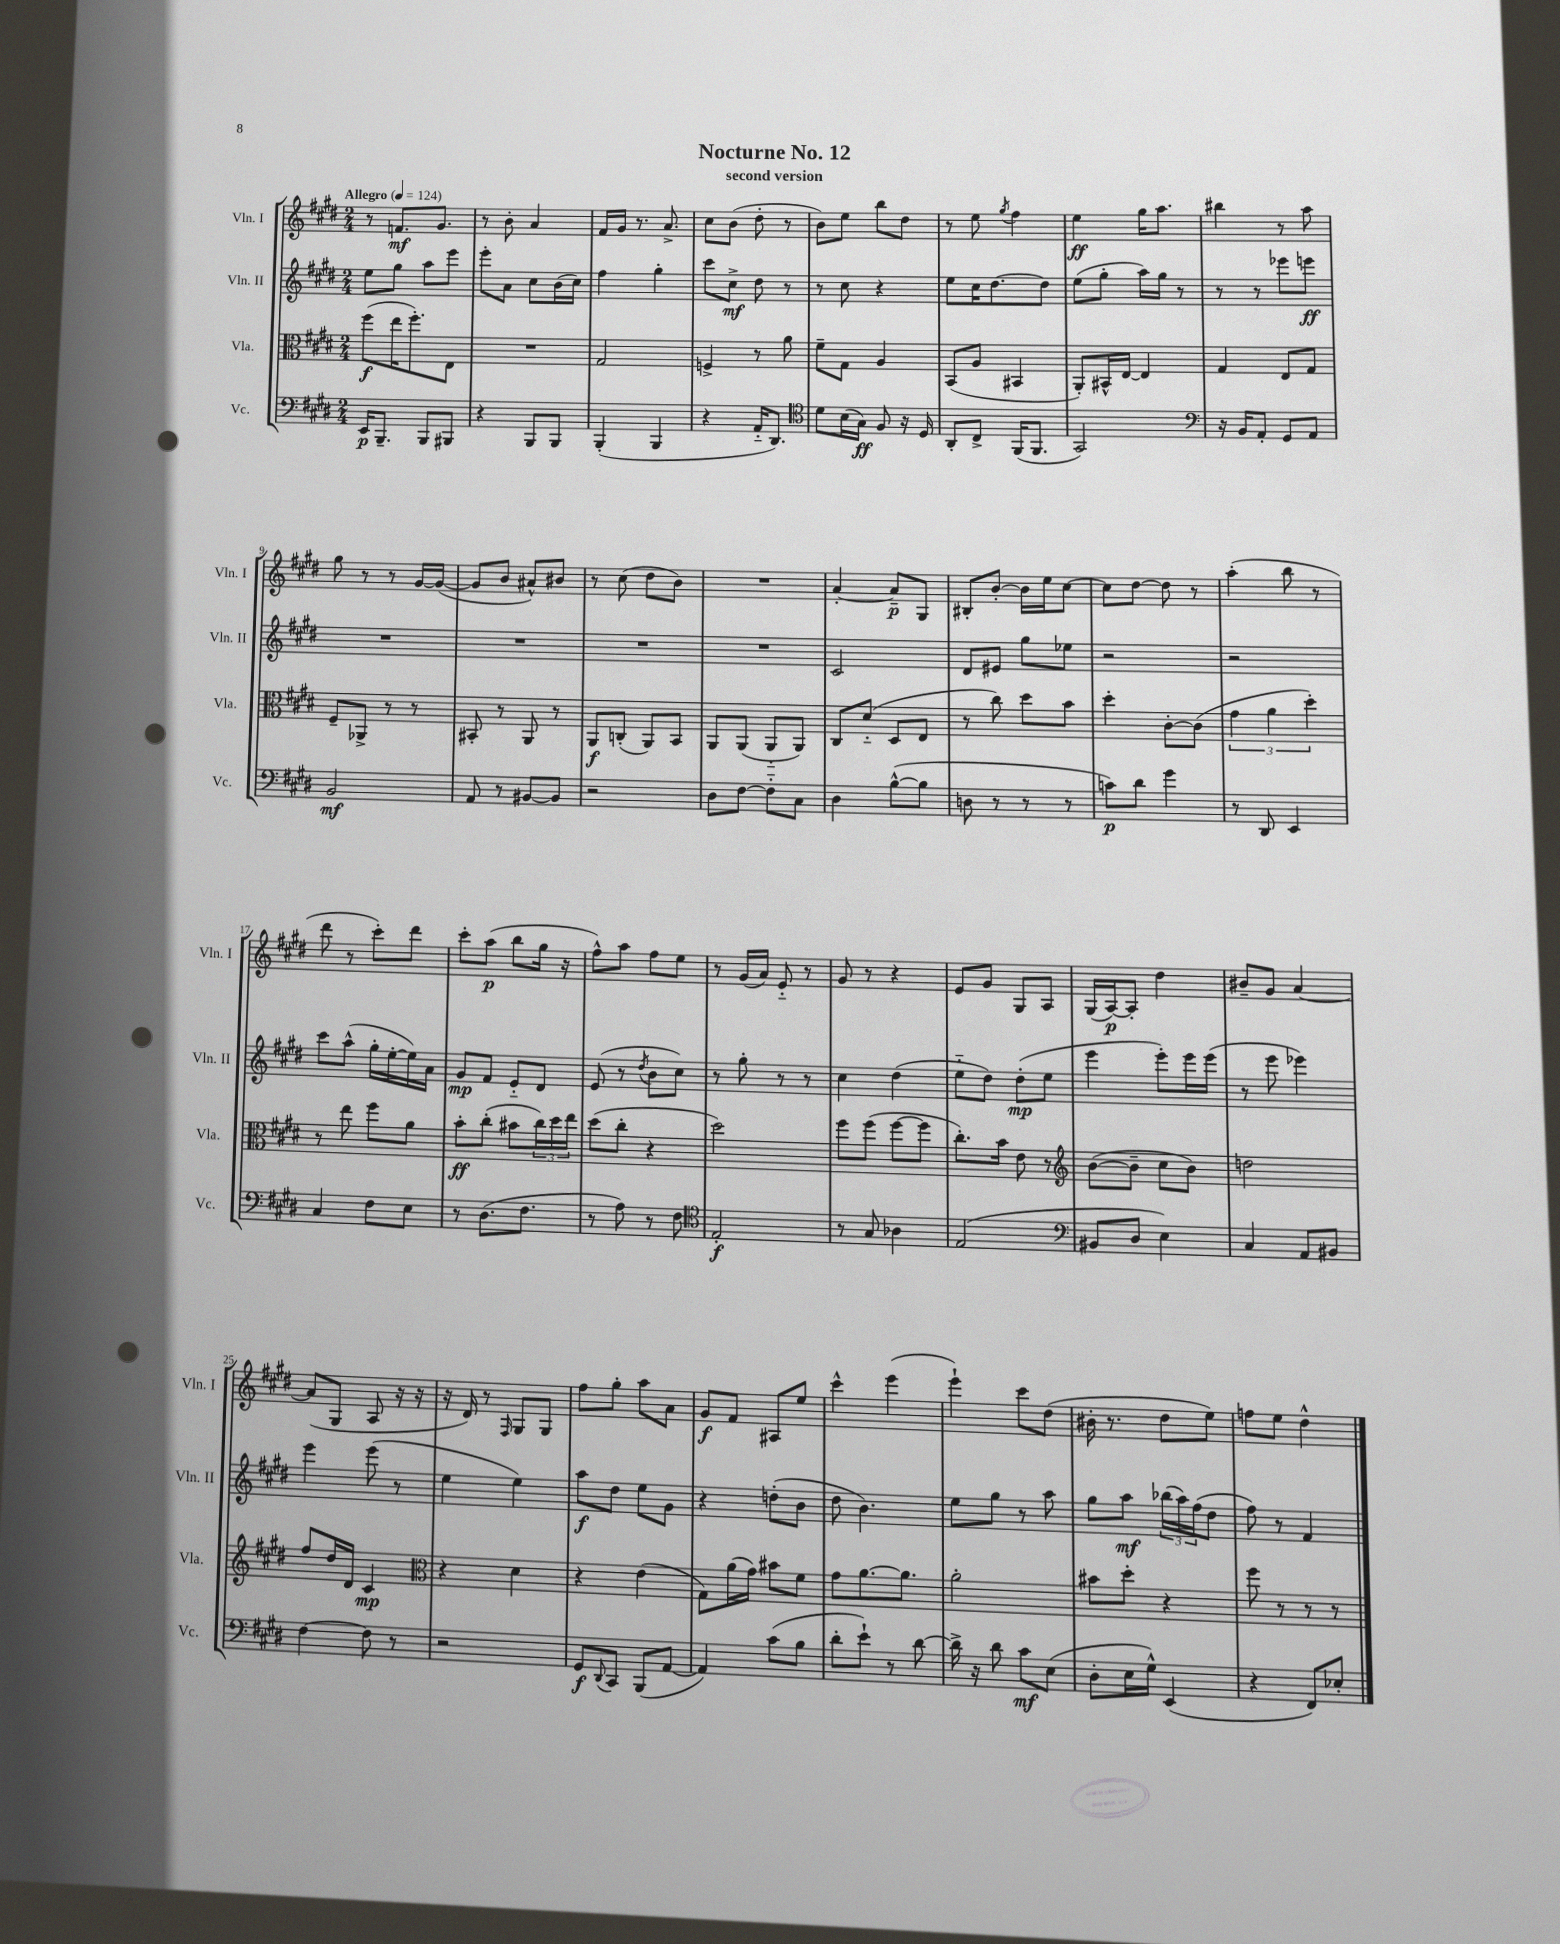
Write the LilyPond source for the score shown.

\header { title = "Nocturne No. 12" subtitle = "second version" }
<<
\new StaffGroup <<
\new Staff = "s0" \with { instrumentName = "Vln. I" shortInstrumentName = "Vln. I" } {
    \clef treble \key e \major \numericTimeSignature \time 2/4 \tempo "Allegro" 4 = 124
    r8 f'8.\mf gis'8. |
    r8 b'8-. a'4 |
    fis'16 gis'16 r8. a'8.-> |
    cis''8 b'8( dis''8-. r8 |
    b'8) e''8 b''8 dis''8 |
    r8 e''8 \acciaccatura { gis''8 } fis''4 |
    e''4\ff gis''16 a''8. |
    bis''4 r8 a''8 |
    gis''8 r8 r8 gis'16~ gis'16~( |
    gis'8 b'8 ais'8-^) bis'8 |
    r8 cis''8( dis''8 b'8) |
    R2 |
    a'4~-. a'8--\p gis8 |
    bis8-. b'8~-. b'16 e''16 cis''8~ |
    cis''8 dis''8~ dis''8 r8 |
    a''4-.( b''8 r8 |
    dis'''8 r8 cis'''8-.) dis'''8 |
    cis'''8-. a''8\p( b''8 gis''16 r16 |
    fis''8-^) a''8 fis''8 e''8 |
    r8 gis'16( a'16) e'8-_ r8 |
    gis'8 r8 r4 |
    e'8 gis'8 gis8 a8 |
    gis16( a16~\p) a8-. dis''4 |
    bis'8-- gis'8 a'4~ |
    a'8( gis8 a8 r16 r16 |
    r16 dis'16) r8 \grace { fis16 } gis8 gis8 |
    fis''8 gis''8-. a''8 a'8 |
    gis'8\f fis'8 ais8 e''8 |
    cis'''4-^ e'''4( |
    e'''4-!) cis'''8 dis''8( |
    bis'16-. r8. dis''8 e''8) |
    f''8 e''8 dis''4-^ \bar "|." |
}
\new Staff = "s1" \with { instrumentName = "Vln. II" shortInstrumentName = "Vln. II" } {
    \clef treble \key e \major \numericTimeSignature \time 2/4
    e''8 gis''8 a''8 e'''8 |
    e'''8-. a'8 cis''8 b'16( cis''16) |
    fis''4 gis''4-. |
    cis'''8 cis''8->\mf dis''8 r8 |
    r8 cis''8 r4 |
    e''8 cis''16 dis''8.~ dis''8 |
    e''8( gis''8-. a''16) gis''16 r8 |
    r8 r8 ees'''8 e'''8\ff |
    R2 |
    R2 |
    R2 |
    R2 |
    cis'2 |
    dis'8 eis'8 gis''8 ees''8 |
    r2 |
    r2 |
    cis'''8 a''8-^( gis''16-. e''16~-. e''16) a'16 |
    gis'8\mp fis'8 e'8-_ dis'8 |
    e'8( r8 \acciaccatura { dis''8 } b'8 cis''8) |
    r8 gis''8-. r8 r8 |
    cis''4 dis''4( |
    e''8-_ dis''8) dis''8-.\mp( e''8 |
    e'''4 e'''8-.) e'''16 e'''16( |
    r8 e'''8 ees'''4) |
    e'''4 e'''8( r8 |
    e''4 e''4) |
    a''8\f dis''8 e''8 gis'8 |
    r4 d''8-.( b'8 |
    dis''8 b'4.) |
    e''8 gis''8 r8 a''8 |
    gis''8 a''8\mf \tuplet 3/2 { bes''16( a''16) fis''16( } dis''8 |
    fis''8) r8 fis'4 \bar "|." |
}
\new Staff = "s2" \with { instrumentName = "Vla." shortInstrumentName = "Vla." } {
    \clef alto \key e \major \numericTimeSignature \time 2/4
    fis''8\f( e''16 fis''8.-.) e8 |
    R2 |
    gis2 |
    f4-> r8 a'8 |
    fis'8-- gis8 a4 |
    b,8( a8 bis,4 |
    a,8-.) bis,16-^ e16~ e4 |
    gis4 e8 gis8 |
    fis8-- aes,8-> r8 r8 |
    bis,8-. r8 a,8 r8 |
    a,8\f c8-.( a,8) b,8 |
    a,8 a,8( a,8-_ a,8) |
    cis8 dis'8-_( dis8 e8 |
    r8 cis''8) dis''8 b'8 |
    dis''4-. cis'8~-. cis'8( |
    \tuplet 3/2 { gis'4 a'4 dis''4-.) } |
    r8 e''8 fis''8 a'8 |
    b'8-.\ff cis''8-.( bis'8 \tuplet 3/2 { cis''16) dis''16 e''16 } |
    dis''8( cis''8-. r4 |
    dis''2) |
    fis''8 fis''8( fis''8~ fis''8 |
    cis''8.-.) b'16 e'8 r8 |
    \clef treble b'8~( b'8-- cis''8 b'8) |
    d''2 |
    fis''8 dis''16 dis'16 cis'4\mp |
    \clef alto r4 dis'4 |
    r4 e'4( |
    gis8) a'16( gis'16) bis'8 fis'8 |
    gis'8 a'8.~ a'8. |
    a'2-. |
    bis'8 dis''8-. r4 |
    fis''8 r8 r8 r8 \bar "|." |
}
\new Staff = "s3" \with { instrumentName = "Vc." shortInstrumentName = "Vc." } {
    \clef bass \key e \major \numericTimeSignature \time 2/4
    e,16\p b,,8.-- b,,8 bis,,8 |
    r4 b,,8 b,,8 |
    b,,4-.( b,,4 |
    r4 a,16-_ dis,8.) |
    \clef tenor dis'8 b16( gis16\ff) fis8 r16 dis16 |
    a,8-. cis8-> fis,16( fis,8. |
    gis,2) |
    \clef bass r16 b,16 a,8-. gis,8 a,8 |
    b,2\mf |
    a,8 r8 bis,8~ bis,8 |
    r2 |
    dis8 fis8~ fis8-_ cis8 |
    dis4 b8~-^( b8 |
    d8 r8 r8 r8 |
    c'8\p) dis'8 gis'4 |
    r8 dis,8 e,4 |
    cis4 fis8 e8 |
    r8 dis8.( fis8. |
    r8 a8) r8 fis8 |
    \clef tenor e2-.\f |
    r8 gis8 aes4 |
    e2( |
    \clef bass bis,8 dis8 e4) |
    cis4 a,8 bis,8 |
    fis4~ fis8 r8 |
    r2 |
    gis,8\f \appoggiatura { dis,8 } cis,8 b,,8( a,8~ |
    a,4) cis'8( b8 |
    dis'8-. e'8-!) r8 dis'8~ |
    dis'16-> r16 dis'8 cis'8\mf e8( |
    dis8-. e16 gis16-^) e,4( |
    r4 fis,8) ees8-. \bar "|." |
}
>>
>>
